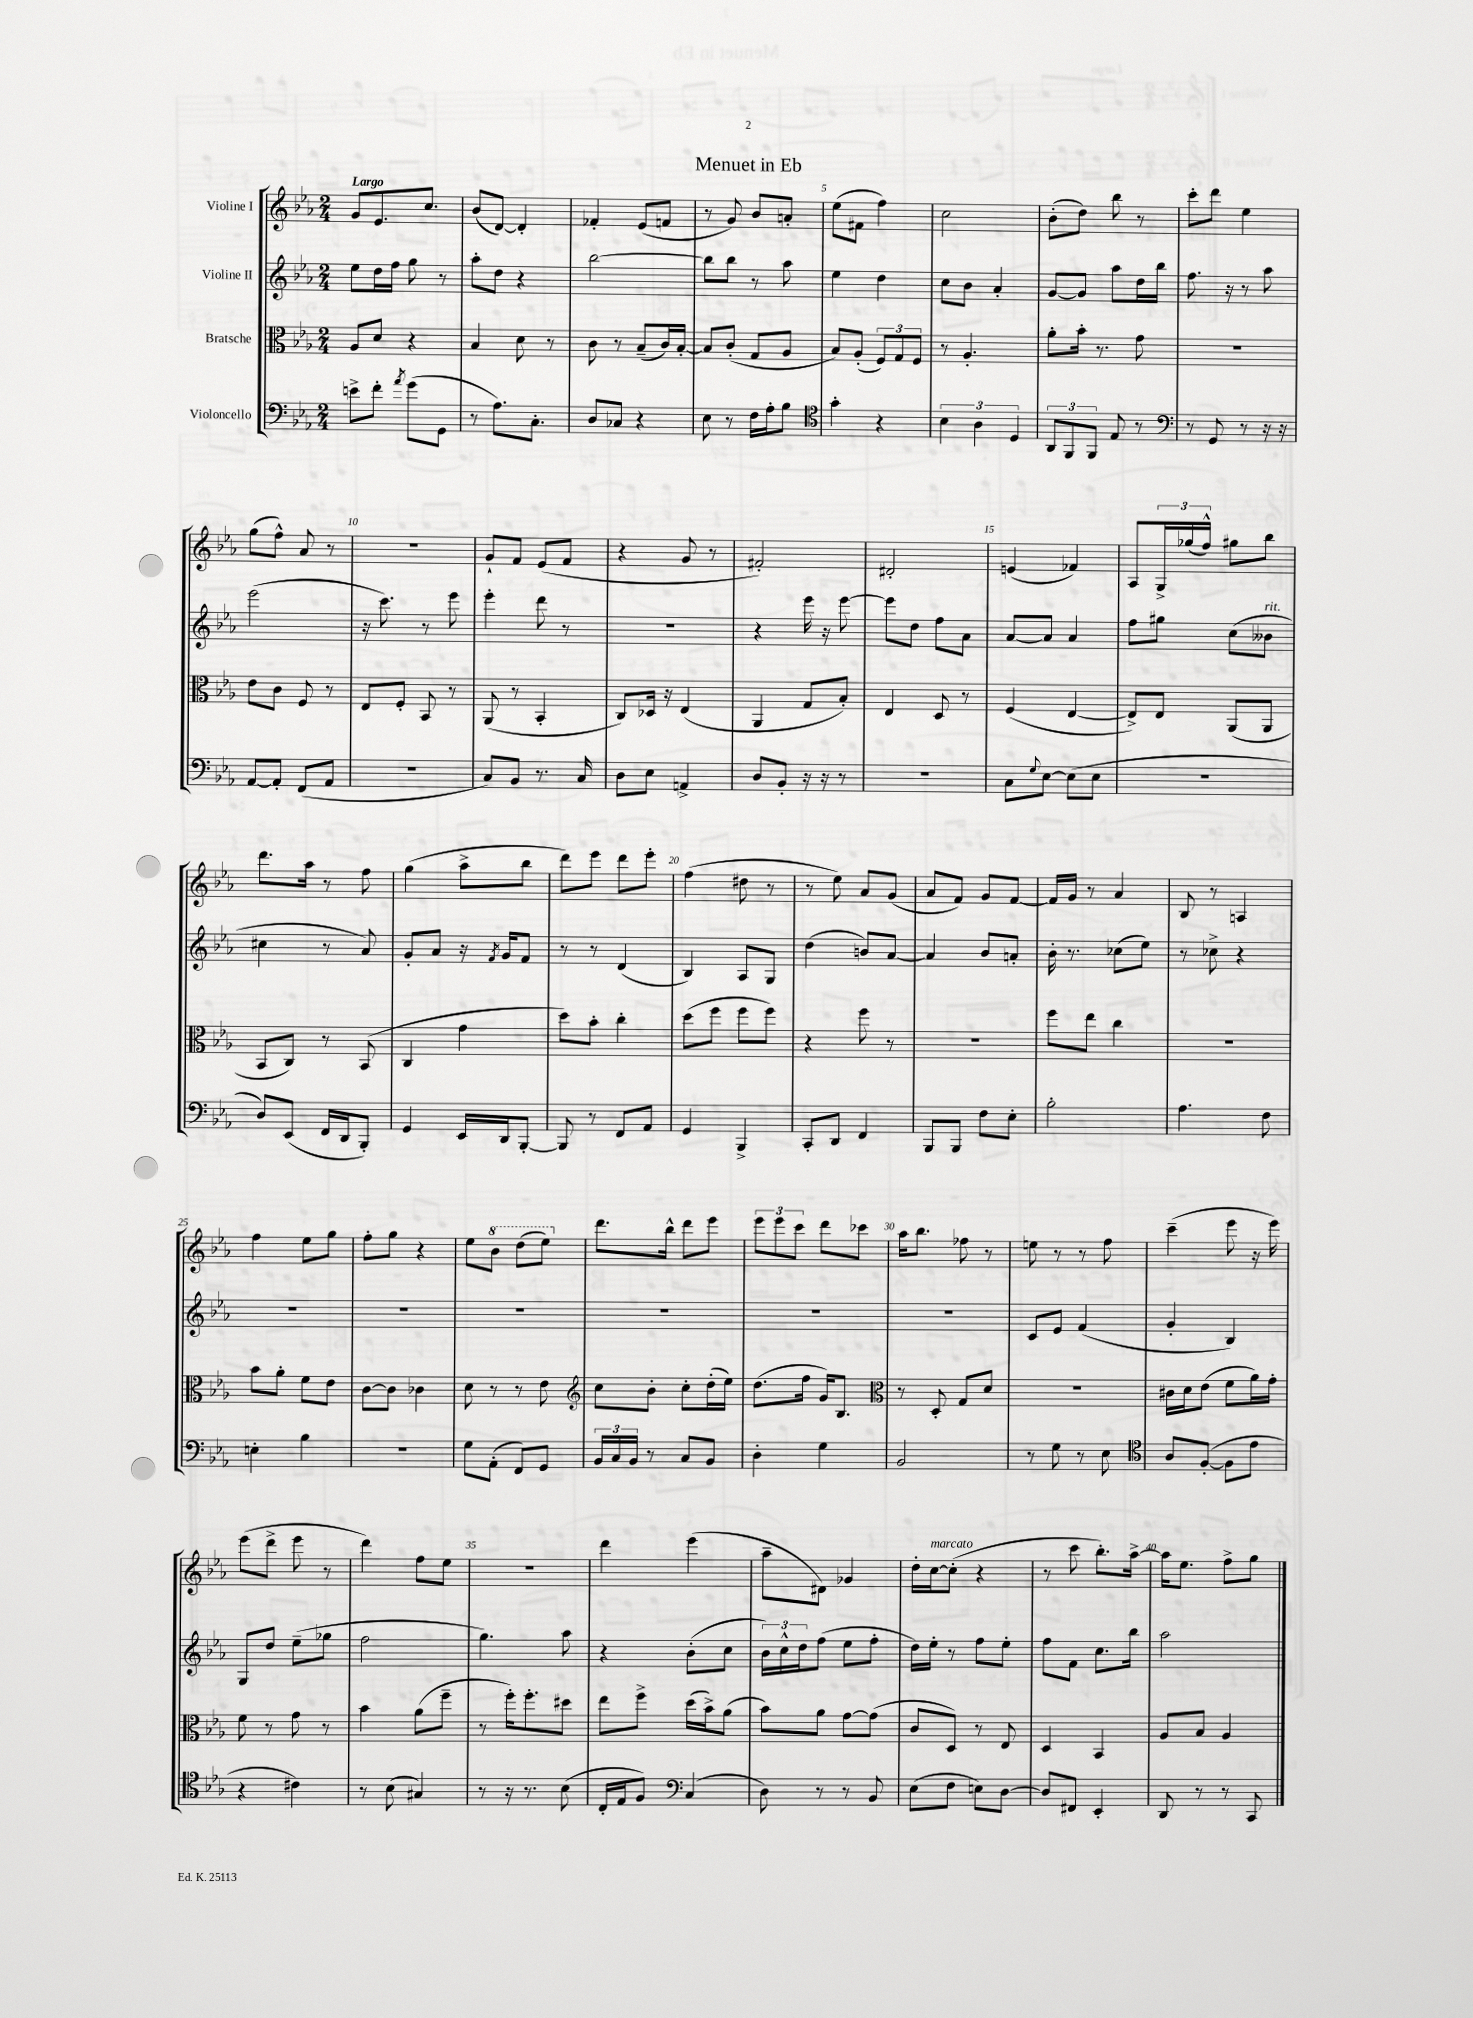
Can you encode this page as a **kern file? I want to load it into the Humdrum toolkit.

**kern	**kern	**kern	**kern
*staff4	*staff3	*staff2	*staff1
*clefF4	*clefC3	*clefG2	*clefG2
*k[b-e-a-]	*k[b-e-a-]	*k[b-e-a-]	*k[b-e-a-]
*M2/4	*M2/4	*M2/4	*M2/4
8e^	8A-	8ee-	8g
8f'	8d	16dd	8.e-
.	.	16ff	.
8qa-	.	.	.
(8g	4r	8gg	.
.	.	.	8.cc
8GG	.	8r	.
=	=	=	=
8r	4B-	8aa-'	(8b-
8.A-)	.	8dd	[8d)
.	8d	4r	4d']
8.C'	.	.	.
.	8r	.	.
=	=	=	=
8D	8c	[2bb-	4f-'
8C-	8r	.	.
4r	(8B-~	.	(8e-
.	16c)	.	8f
.	[16B-'	.	.
=	=	=	=
8E-	8B-]	8bb-]	8r
8r	(8c'	8bb-	8g)
16F	8G	8r	8b-
16A-'	.	.	.
8B-	8A-	8aa-	8a'
=	=	=	=
*clefC4	*	*	*
4g'	8B-)	4ee-	(8ee-
.	(8A-'	.	8f#
4r	12F)	4dd	4ff)
.	12G	.	.
.	12F	.	.
=	=	=	=
6B-	8r	8cc	2cc
.	4.A-'	8b-	.
6A-	.	.	.
.	.	4a-'	.
6D	.	.	.
=	=	=	=
12AA-	8a-'	[8g	(8b-'
12FF	.	.	.
.	16b-'	8g]	8dd)
12FF	.	.	.
.	8.r	.	.
8E-	.	8aa-	8bb-
8r	8g	16dd	8r
.	.	16bb-	.
=	=	=	=
*clefF4	*	*	*
8r	2r	8.ff	8ccc'
8GG	.	.	8ddd
.	.	16r	.
8r	.	8r	4ee-
16r	.	8aa-	.
16r	.	.	.
=	=	=	=
[8AA-	8e-	(2eee-	(8gg
8AA-']	8c	.	8ff^^)
(8FF	8F	.	8a-
8AA-	8r	.	8r
=	=	=	=
2r	8E-	16r	2r
.	.	8.ccc)	.
.	8F'	.	.
.	8BB-	8r	.
.	8r	8eee-	.
=	=	=	=
8C)	(8AA-	4eee-'	8g`
8BB-	8r	.	8f
8.r	4BB-'	8ddd	(8e-
.	.	8r	8f
16C	.	.	.
=	=	=	=
8D	8C)	2r	4r
8E-	16D-	.	.
.	16r	.	.
4AA^	(4E-	.	8g
.	.	.	8r
=	=	=	=
8D	4AA-	4r	2f#')
8BB-'	.	.	.
16r	8G	16eee-	.
16r	.	16r	.
8r	8B-')	[8eee-	.
=	=	=	=
2r	4E-	8eee-]	2d#'
.	.	8dd	.
.	8D	8ff	.
.	8r	8a-	.
=	=	=	=
8C	(4F	[8a-	(4e
8qqG	.	.	.
[8E-	.	8a-]	.
(8E-]	[4E-	4a-	4f-)
8E-	.	.	.
=	=	=	=
2r	8E-^])	8ff	8A-
.	8E-	8gg#	24G^
.	.	.	(24gg-
.	.	.	24ff^^)
.	(8AA-	(8cc	8gg#
.	8AA-	8b--	8bb-
=	=	=	=
8D)	8BB-	4cc#	8.ddd
(8EE-	8C)	.	.
.	.	.	16aa-
16FF	8r	8r	8r
16DD	.	.	.
8BBB-')	(8BB-	8a-)	8ff
=	=	=	=
4GG	4C	8g'	(4gg
.	.	8a-	.
16EE-	4g	16r	8aa-^
.	.	8qf	.
16DD	.	16g	.
[8BBB-'	.	8f	8bb-
=	=	=	=
8BBB-]	8dd)	8r	8ddd)
8r	8b-'	8r	8eee-
8FF	4cc'	(4d	8ddd
8AA-	.	.	8eee-'
=	=	=	=
4GG	(8dd	4B-)	(4ff
.	8ff	.	.
4BBB-^	8ff	8A-	8dd#
.	8ff)	8G	8r
=	=	=	=
8CC'	4r	(4dd	8r
8DD	.	.	8ee-)
4FF	8ff	8b)	8a-
.	8r	[8a-	(8g
=	=	=	=
8BBB-	2r	4a-]	8a-
8BBB-	.	.	8f)
8F	.	8b-	8g
8E-'	.	8a'	[8f
=	=	=	=
2B-'	8ff	16b-'	16f]
.	.	8.r	16g
.	8ee-	.	8r
.	4cc	(8cc-	4a-
.	.	8ee-)	.
=	=	=	=
4.A-	2r	8r	8B-
.	.	8cc-^	8r
.	.	4r	4A
8F	.	.	.
=	=	=	=
4E'	8b-	2r	4ff
.	8a-'	.	.
4B-	8f	.	8ee-
.	8e-	.	8gg
=	=	=	=
2r	[8c	2r	8ff'
.	8c]	.	8gg
.	4c-	.	4r
=	=	=	=
8G	8d	2r	8ee-
(8AA-'	8r	.	8bb-
8FF)	8r	.	(8ddd
8GG	8e-	.	8eee-)
=	=	=	=
*	*clefG2	*	*
24BB-	8cc	2r	8.ddd
24C	.	.	.
24BB-	.	.	.
8r	8b-'	.	.
.	.	.	16bb-^^
8C	8cc'	.	8ddd
8BB-	(16dd'	.	8eee-
.	16ee-)	.	.
=	=	=	=
4D'	(8.dd	2r	12eee-
.	.	.	12eee-
.	.	.	12ccc
.	16ff	.	.
4G	16g)	.	8ddd
.	8.B-	.	.
.	.	.	8ccc-
=	=	=	=
*	*clefC3	*	*
2BB-	8r	2r	16aa-
.	.	.	8.bb-
.	8D'	.	.
.	8G	.	8ff-
.	8d	.	8r
=	=	=	=
8r	2r	8c	8ee
8G	.	8e-	8r
8r	.	(4f	8r
8E-	.	.	8ff
=	=	=	=
*clefC4	*	*	*
8A-	16c#	4g'	(4ccc~
.	16d	.	.
([8F'	(8e-	.	.
8F]	8f	4B-)	8eee-
8e-	16a-)	.	16r
.	16g'	.	16eee-)
=	=	=	=
4r	8f	8G	(8eee-
.	8r	8dd	8ddd^
4c#)	8g	(8ee-~	8eee-
.	8r	8gg-	8r
=	=	=	=
8r	4b-	2ff	4ddd)
(8B-	.	.	.
4G#)	(8a-	.	8ff
.	8ff~	.	8ee-
=	=	=	=
8r	8r	4.gg)	2r
16r	16ff')	.	.
8.r	8.ff'	.	.
(8B-	8dd#	8aa-	.
=	=	=	=
16C'	8ee-	4r	4ddd
16E-	.	.	.
8F)	8ff^	.	.
*clefF4	*	*	*
(4C	(16dd	(8b-'	(4eee-
.	16b-^)	.	.
.	(8a-	8cc	.
=	=	=	=
8D)	8b-)	24b-)	8aa-~
.	.	24cc^^	.
.	.	24dd	.
8r	8a-	(8ff	8d#)
8r	[8g	8ee-	4g-
8BB-	(8g]	8ff'	.
=	=	=	=
(8E-	8c	16dd)	16dd'
.	.	16ee-'	[16cc
8F	8D)	8r	(8cc']
8E)	8r	8ff	4r
[8D	8E-	8ee-'	.
=	=	=	=
8D]	4D	8ff	8r
8FF#	.	8f	8ccc
4EE-'	4BB-	8.cc	8.bb-')
.	.	16bb-	[16aa-^
=	=	=	=
8DD	8A-	2aa-	16aa-]
.	.	.	8.ee-
8r	8B-	.	.
8r	4A-	.	8ff^
8CC	.	.	8gg
==	==	==	==
*-	*-	*-	*-
